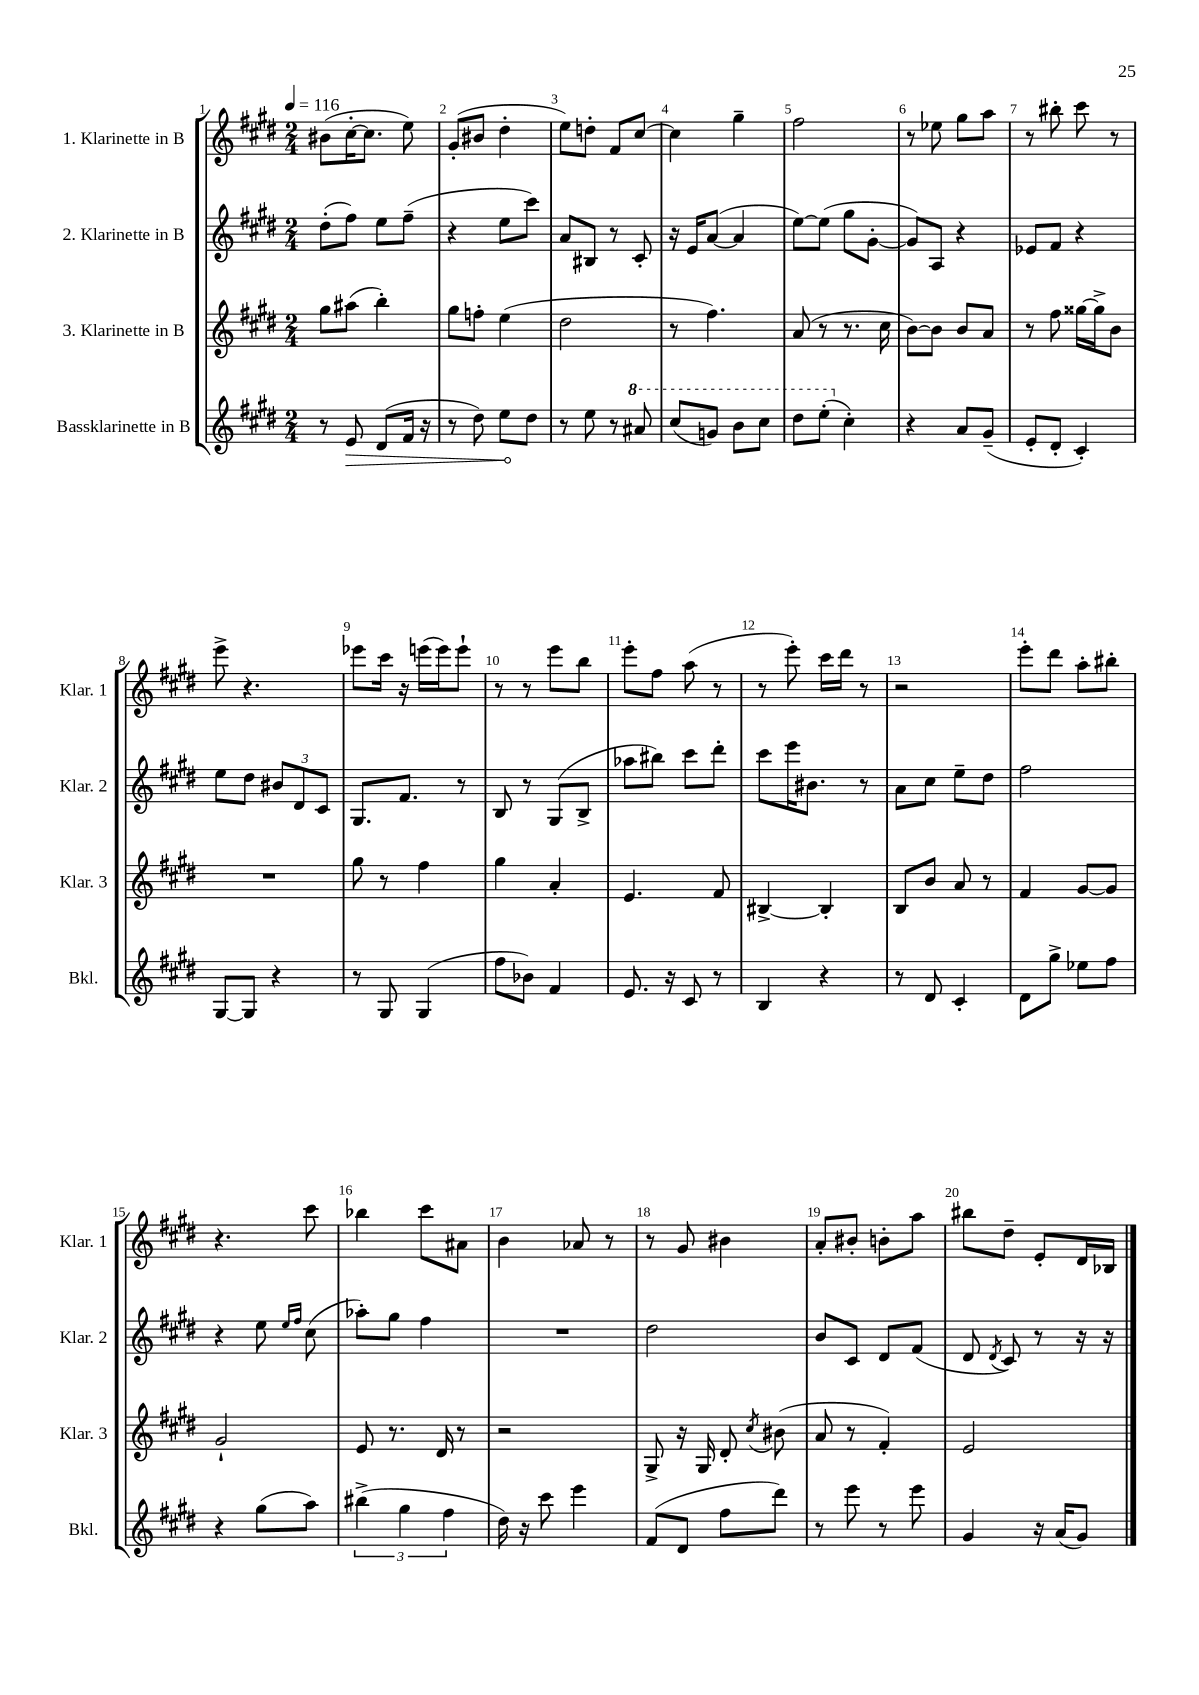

**kern	**kern	**kern	**kern
*staff4	*staff3	*staff2	*staff1
*clefG2	*clefG2	*clefG2	*clefG2
*k[f#c#g#d#]	*k[f#c#g#d#]	*k[f#c#g#d#]	*k[f#c#g#d#]
*M2/4	*M2/4	*M2/4	*M2/4
*MM116	*MM116	*MM116	*MM116
8r	8gg#\L	(8dd#'\L	(8b#\L
8e/	(8aa#\J	8ff#\J)	[16cc#'\K
.	.	.	8.cc#\]J
(8d#/L	4bb'\)	8ee\L	.
16f#/Jk	.	(8ff#~\J	8ee\)
16r	.	.	.
=	=	=	=
8r	8gg#\L	4r	(8g#'/L
8dd#\)	8ff'\J	.	8b#/J
8ee\L	(4ee\	8ee\L	4dd#'\
8dd#\J	.	8ccc#\J)	.
=	=	=	=
8r	2dd#\	8a/L	8ee\L)
8ee\	.	8B#/J	8dd'\J
8r	.	8r	8f#/L
8aa#/	.	8c#'/	[8cc#/J
=	=	=	=
(8ccc#/L	8r	16r	4cc#\]
.	.	16e/LK	.
8gg/J)	4.ff#\)	([8a/J	.
8bb\L	.	4a/]	4gg#~\
8ccc#\J	.	.	.
=	=	=	=
8ddd#\L	(8a/	[8ee\L)	2ff#\
(8eee'\J	8r	(8ee\]J	.
4cc#'\)	8.r	8gg#\L	.
.	.	[8g#'\J	.
.	16cc#\	.	.
=	=	=	=
4r	[8b\L)	8g#/]L)	8r
.	8b\]J	8A/J	8ee-\
8a/L	8b/L	4r	8gg#\L
(8g#~/J	8a/J	.	8aa\J
=	=	=	=
8e'/L	8r	8e-/L	8r
8d#'/J	8ff#\	8f#/J	8bb#'\
4c#'/)	[16gg##\LL	4r	8ccc#\
.	16gg##^\]J	.	.
.	8b\J	.	8r
=	=	=	=
[8G#/L	2r	8ee\L	8eee^\
8G#/]J	.	8dd#\J	4.r
4r	.	12b#/L	.
.	.	12d#/	.
.	.	12c#/J	.
=	=	=	=
8r	8gg#\	8.G#/L	8eee-\L
8G#/	8r	.	16ccc#\Jk
.	.	8.f#/J	16r
(4G#/	4ff#\	.	(16eee\LL
.	.	.	16eee\J)
.	.	8r	8eee`\J
=	=	=	=
8ff#\L	4gg#\	8B/	8r
8b-\J)	.	8r	8r
4f#/	4a'/	(8G#/L	8eee\L
.	.	8B^/J	8bb\J
=	=	=	=
8.e/	4.e/	8aa-\L	8eee'\L
.	.	8bb#\J)	8ff#\J
16r	.	.	.
8c#/	.	8ccc#\L	(8aa\
8r	8f#/	8ddd#'\J	8r
=	=	=	=
4B/	[4B#^/	8ccc#\L	8r
.	.	16eee\K	8eee'\)
.	.	8.b#\J	.
4r	4B#'/]	.	16ccc#\LL
.	.	.	16ddd#\JJ
.	.	8r	8r
=	=	=	=
8r	8B/L	8a\L	2r
8d#/	8b/J	8cc#\J	.
4c#'/	8a/	8ee~\L	.
.	8r	8dd#\J	.
=	=	=	=
8d#\L	4f#/	2ff#\	8eee'\L
8gg#^\J	.	.	8ddd#\J
8ee-\L	[8g#/L	.	8aa'\L
8ff#\J	8g#/]J	.	8bb#'\J
=	=	=	=
4r	2g#`/	4r	4.r
(8gg#\L	.	8ee\	.
.	.	16qqee/LL	.
.	.	16qqff#/JJ	.
8aa\J)	.	(8cc#\	8ccc#\
=	=	=	=
(6bb#^\	8e/	8aa-'\L)	4bb-\
.	8.r	8gg#\J	.
6gg#\	.	.	.
.	.	4ff#\	8ccc#\L
.	16d#/	.	.
6ff#\	.	.	.
.	8r	.	8a#\J
=	=	=	=
16dd#\)	2r	2r	4b\
16r	.	.	.
8ccc#\	.	.	.
4eee\	.	.	8a-/
.	.	.	8r
=	=	=	=
(8f#/L	8G#^/	2dd#\	8r
8d#/J	16r	.	8g#/
.	16G#/	.	.
8ff#\L	8d#'/	.	4b#\
.	8qcc#/	.	.
8ddd#\J)	(8b#\	.	.
=	=	=	=
8r	8a/	8b/L	8a'/L
8eee\	8r	8c#/J	8b#'/J
8r	4f#'/)	8d#/L	8b'\L
8eee\	.	(8f#/J	8aa\J
=	=	=	=
4g#/	2e/	8d#/	8bb#\L
.	.	8qd#/	.
.	.	8c#/)	8dd#~\J
16r	.	8r	8e'/L
(16a/LK	.	.	.
8g#/J)	.	16r	16d#/L
.	.	16r	16B-/JJ
==	==	==	==
*-	*-	*-	*-
